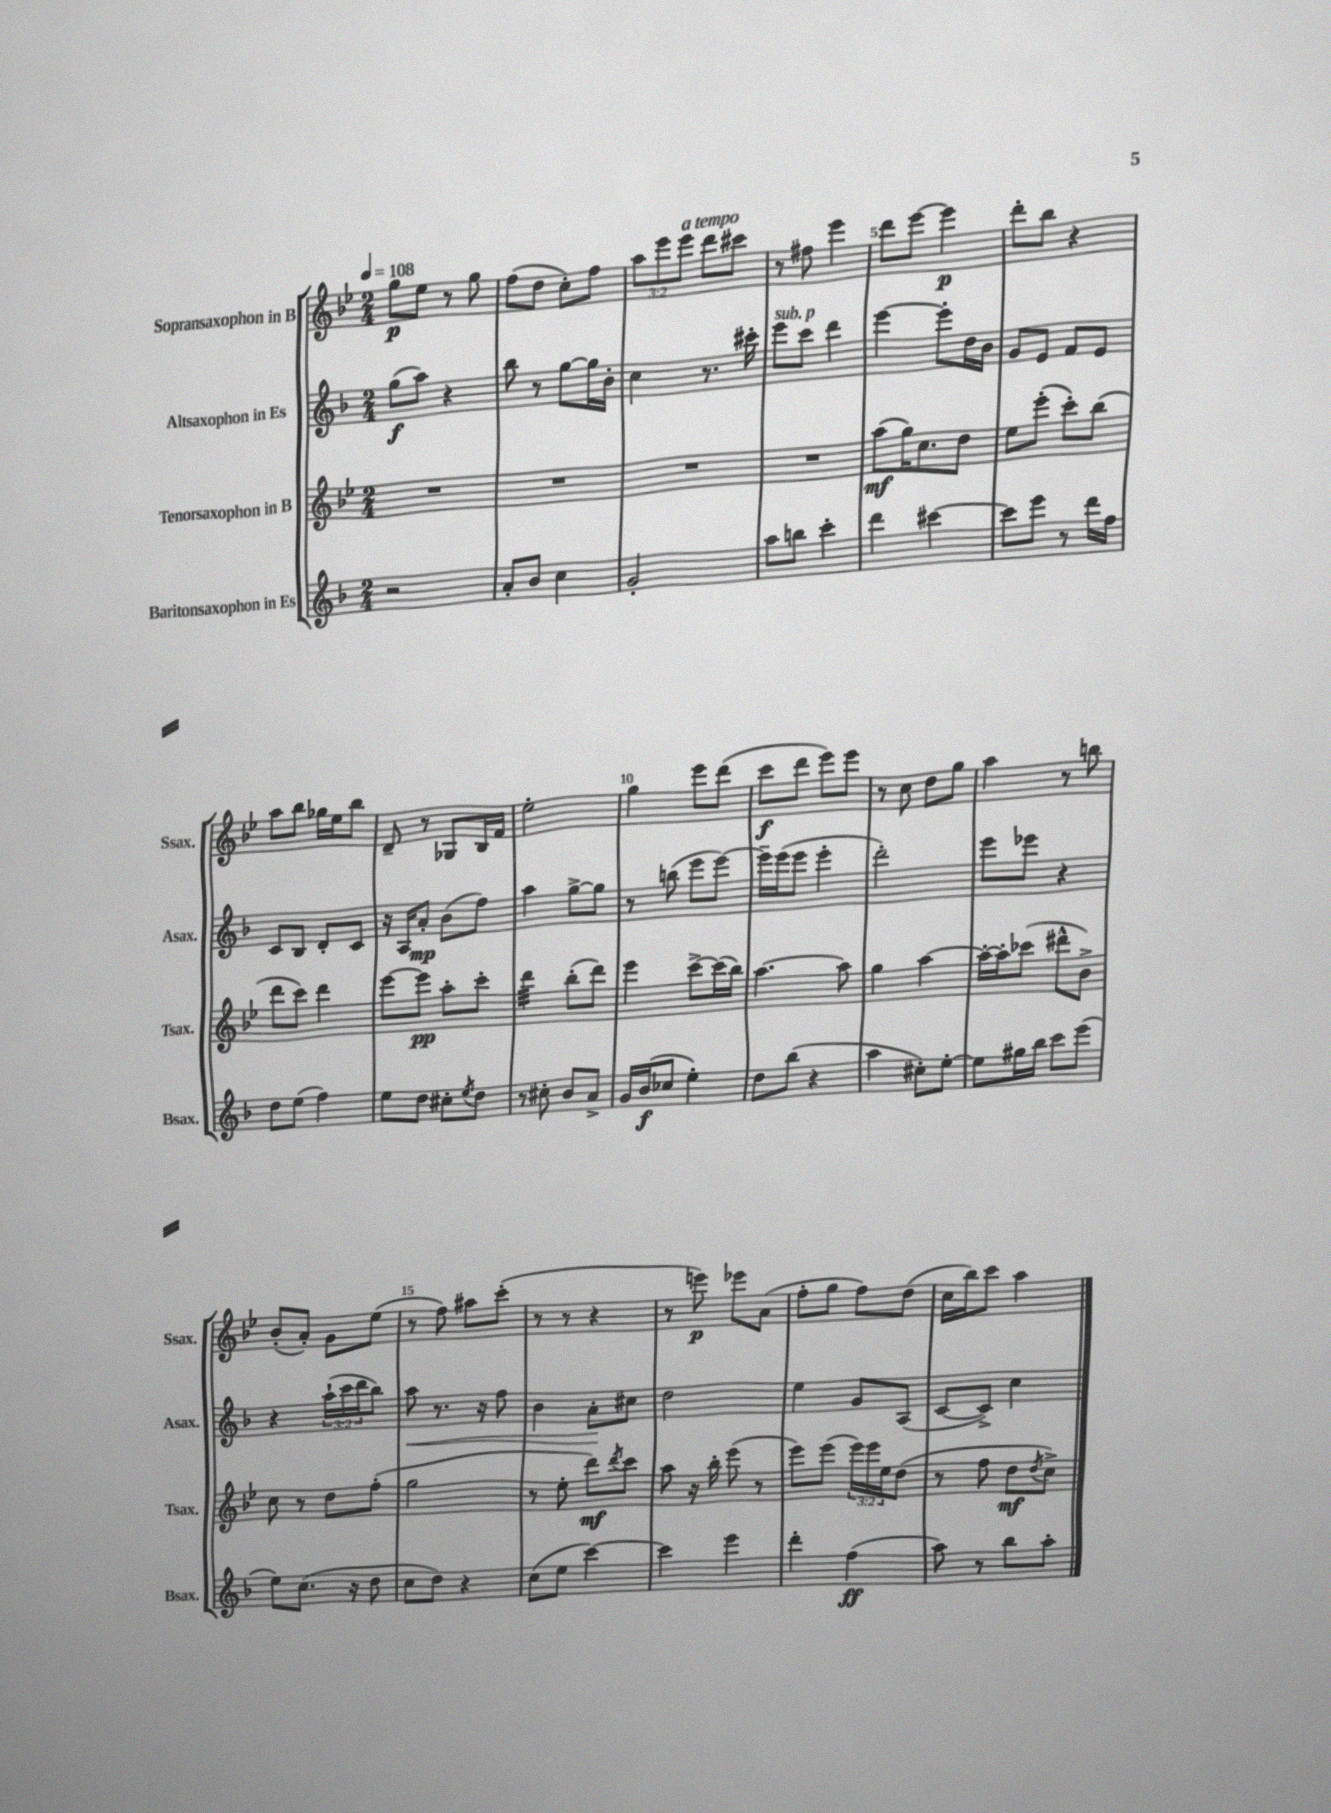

**kern	**kern	**kern	**kern
*staff4	*staff3	*staff2	*staff1
*clefG2	*clefG2	*clefG2	*clefG2
*k[b-]	*k[b-e-]	*k[b-]	*k[b-e-]
*M2/4	*M2/4	*M2/4	*M2/4
*MM108	*MM108	*MM108	*MM108
2r	2r	(8gg	8gg
.	.	8aa)	8ee-
.	.	4r	8r
.	.	.	8gg
=	=	=	=
8a'	2r	8bb-	(8ff
8b-	.	8r	8dd
4cc	.	[8gg	8cc')
.	.	16gg]	8ff
.	.	16b-'	.
=	=	=	=
2g'	2r	4cc	12aa
.	.	.	12eee-
.	.	.	12eee-
.	.	8.r	8ddd
.	.	.	8ccc#
.	.	16ccc#'	.
=	=	=	=
8aa	2r	8eee	8r
8bb	.	8ccc	8ff#
4ccc'	.	4ddd	4eee-
=	=	=	=
4ddd	(8aa	[4eee	8ddd
.	16gg)	.	[8eee-
.	8.cc	.	.
[4ccc#	.	8eee']	4eee-]
.	8dd	16dd	.
.	.	16b-	.
=	=	=	=
8ccc#]	8ee-	8g	8ddd'
8eee	(8eee-'	8e	8bb-
8r	8ccc')	8f	4r
16ddd	(8bb-	8e	.
16ff	.	.	.
=	=	=	=
8dd	8ddd	8c	8aa
(8ee	8ccc)	8B-	8bb-
4ff)	4ddd	8d'	16gg-
.	.	.	16ee-
.	.	8c	8bb-
=	=	=	=
8ee	[8eee-	16r	8d~
.	.	16A	.
8dd	8eee-]	8a'	8r
8cc#'	8aa'	(8b-	8G-
8qee	.	.	.
8dd	8ccc'	8ff)	16B-
.	.	.	16f
=	=	=	=
8r	4ddd	4aa	2ee-'
8cc#'	.	.	.
8b-	(8bb-'	[8gg^	.
8a^	8ddd)	8gg]	.
=	=	=	=
16g	4eee-	8r	4gg
(16b-	.	.	.
8cc-	.	(8bb	.
4ee')	[8ccc^	8eee	8eee-
.	(16ccc]	[8eee)	(8ddd
.	16bb-)	.	.
=	=	=	=
8dd	[4.aa	16eee~]	8ccc
.	.	(16eee	.
(8bb-	.	8eee	8ddd
4r	.	4eee'	8eee-)
.	8aa]	.	8eee-
=	=	=	=
4aa	4gg	2ddd')	8r
.	.	.	8cc
8cc#')	[4aa	.	8dd
[8ee'	.	.	8gg
=	=	=	=
8ee]	16aa'_	8eee	4aa
.	16aa']	.	.
16gg#	(8ccc-	8eee-	.
16bb-	.	.	.
8ccc	8ddd#^^	4r	8r
(8eee	8b-^)	.	8bb
=	=	=	=
8ee)	8cc	4r	(8b-'
(8.cc	8r	.	8a')
.	8dd	(24aa`	8g
.	.	24ccc	.
16r	.	.	.
.	.	24ddd	.
8dd	(8ff'	8bb-)	(8ee-
=	=	=	=
8cc	2gg	8aa	8r
8dd)	.	8.r	8ff)
4r	.	.	8aa#
.	.	16r	.
.	.	8ff	(8ccc'
=	=	=	=
(8cc	8r	4b-	8r
8ee	8ee-'	.	8r
[4ccc)	8ddd)	8a'	4r
.	8qddd	.	.
.	8ccc	8cc#	.
=	=	=	=
4ccc]	8aa	2dd	8r
.	16r	.	8eee)
.	16bb-'	.	.
4eee	(8eee-	.	8eee-
.	8r	.	(8a
=	=	=	=
4ddd'	8eee-)	4ee	8ff'
.	(8eee-	.	8gg
(4ff	24eee-)	8g	8ff)
.	24eee-	.	.
.	24ee-	.	.
.	(8dd	(8A	(8dd
=	=	=	=
8aa)	8r	[8c	16cc
.	.	.	16bb-)
8r	8ff	8c^])	8ccc
8bb-	8dd	4cc	4aa
.	8qdd	.	.
8aa'	8cc^)	.	.
==	==	==	==
*-	*-	*-	*-
